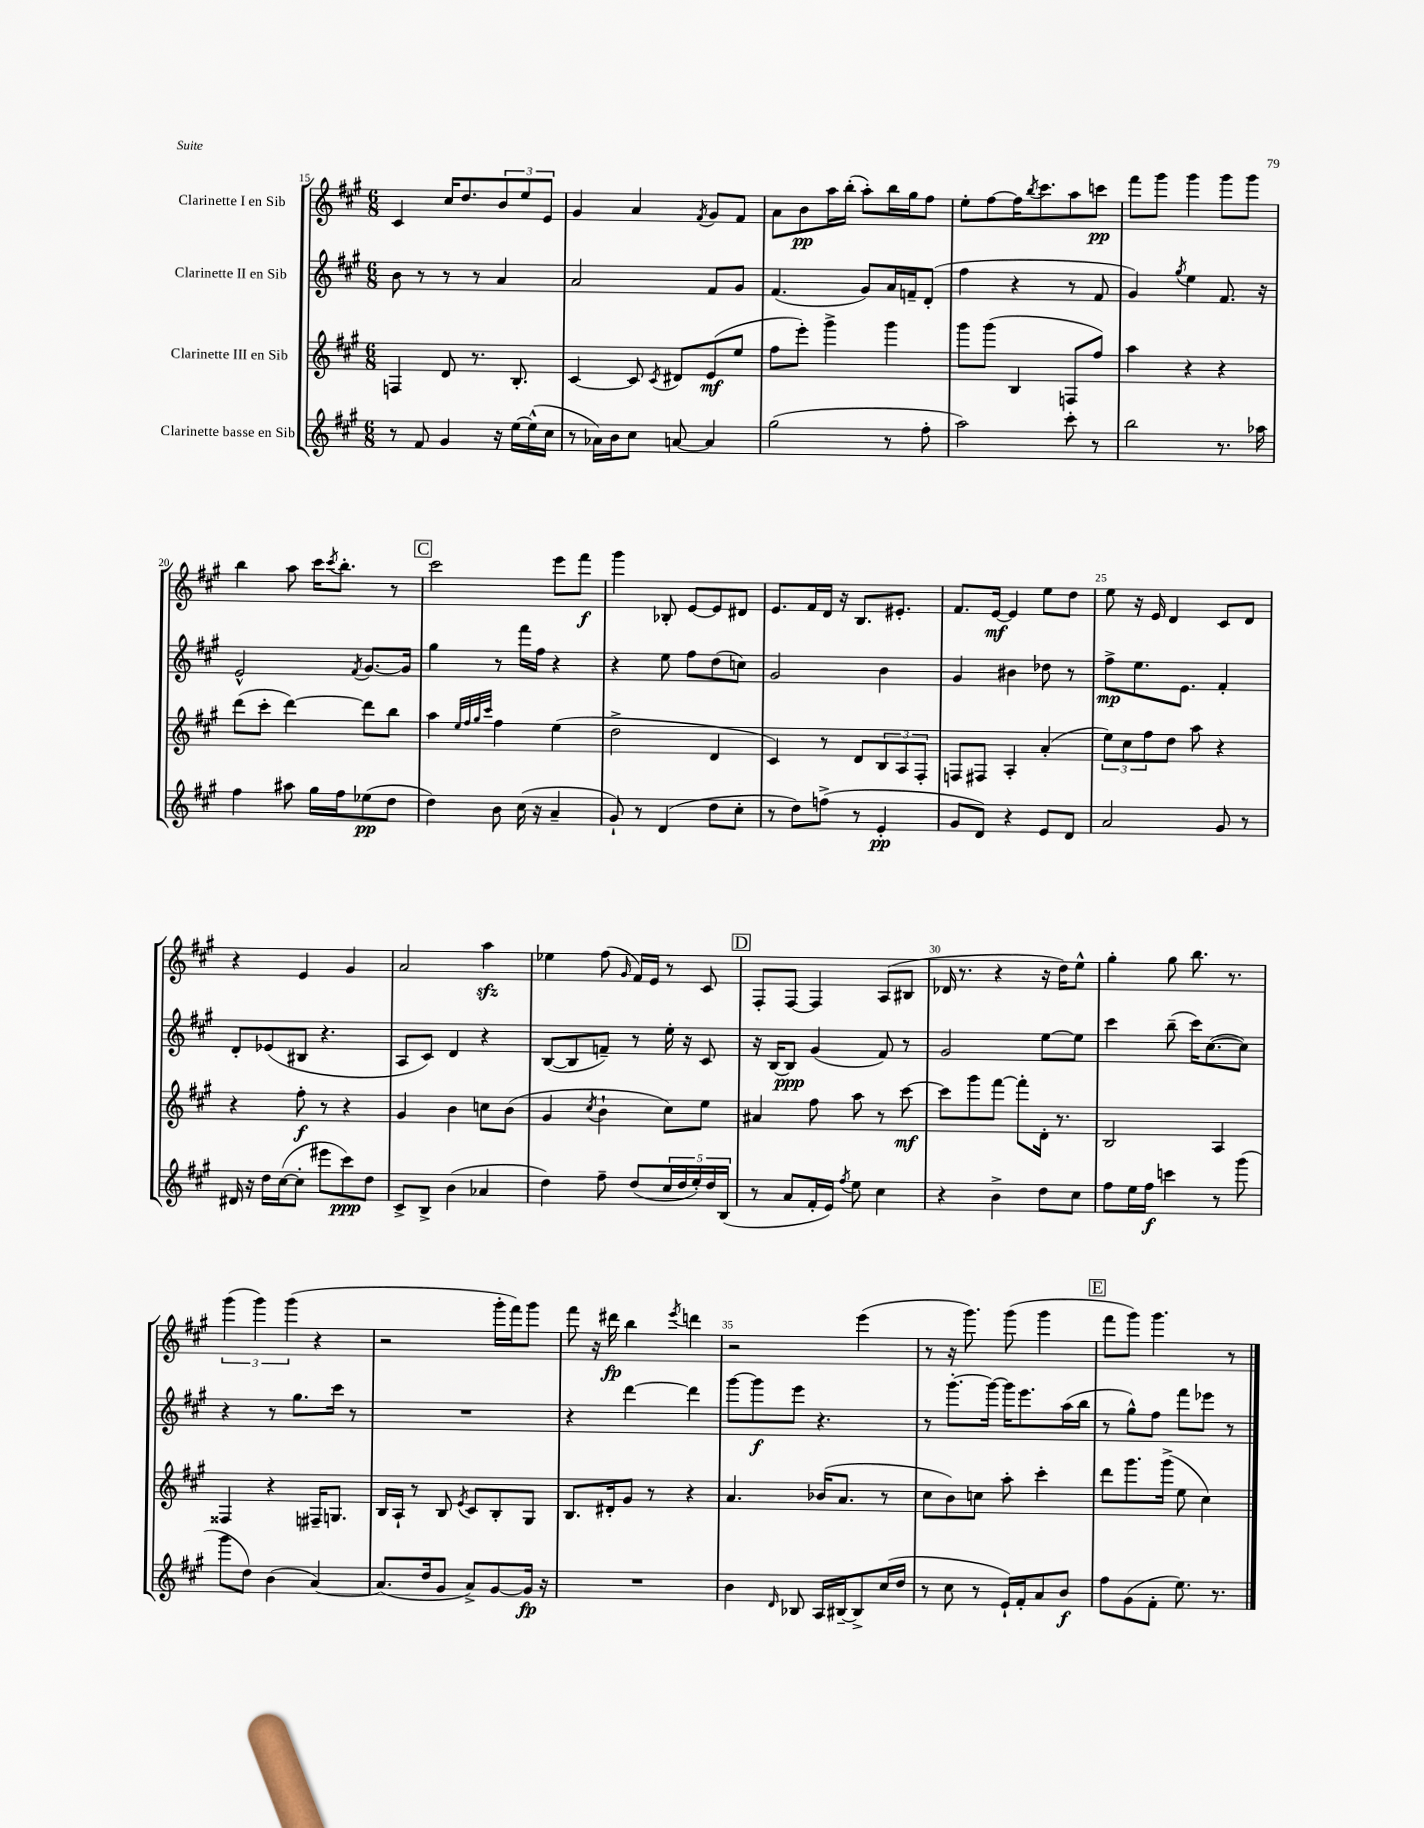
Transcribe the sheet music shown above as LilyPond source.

<<
\new StaffGroup <<
\new Staff = "s0" \with { instrumentName = "Clarinette I en Sib" } {
    \clef treble \key a \major \numericTimeSignature \time 6/8
    cis'4 cis''16 d''8. \tuplet 3/2 { b'8 e''8 e'8 } |
    gis'4 a'4 \acciaccatura { fis'8 } gis'8 fis'8 |
    a'8 b'8\pp a''16 b''16-.( a''8-.) b''16 gis''16 fis''8 |
    e''8-. fis''8~ fis''16 \acciaccatura { b''8 } cis'''8. a''8 c'''8\pp |
    fis'''8 gis'''8 gis'''4 gis'''8 gis'''8 |
    b''4 a''8 cis'''16 \acciaccatura { cis'''8 } b''8.-. r8 |
    \mark \markup { \box "C" } cis'''2 e'''8 fis'''8\f |
    gis'''4 bes8-. e'8~ e'8 dis'8 |
    e'8. fis'16 d'16 r16 b8. eis'8.-. |
    fis'8. e'16~\mf e'4 e''8 d''8 |
    e''8 r16 e'16 d'4 cis'8 d'8 |
    r4 e'4 gis'4 |
    a'2 a''4\sfz |
    ees''4 fis''8( \grace { gis'16 } fis'16) e'16 r8 cis'8 |
    \mark \markup { \box "D" } fis8-. fis8~ fis4 a8( bis8 |
    des'16 r8. r4 r16 d''16) e''8-^ |
    gis''4-. gis''8 b''8. r8. |
    \tuplet 3/2 { gis'''4( gis'''4) gis'''4( } r4 |
    r2 gis'''16-. fis'''16) gis'''8 |
    fis'''8 r16 dis'''16\fp b''4 \acciaccatura { e'''8 } d'''4 |
    r2 e'''4( |
    r8 r16 gis'''8.) gis'''8( gis'''4 |
    \mark \markup { \box "E" } fis'''8 gis'''8) gis'''4. r8 \bar "|." |
}
\new Staff = "s1" \with { instrumentName = "Clarinette II en Sib" } {
    \clef treble \key a \major \numericTimeSignature \time 6/8
    b'8 r8 r8 r8 a'4 |
    a'2 fis'8 gis'8 |
    fis'4.( gis'8) a'16 f'16-- d'8-.( |
    fis''4 r4 r8 fis'8 |
    gis'4) \acciaccatura { gis''8 } e''4 fis'8. r16 |
    e'2-^ \acciaccatura { fis'8 } gis'8.~ gis'16 |
    \mark \markup { \box "C" } gis''4 r8 fis'''16 fis''16 r4 |
    r4 e''8 fis''8 d''8( c''8) |
    gis'2 b'4 |
    gis'4 bis'4 des''8 r8 |
    fis''8->\mp e''8. e'8. fis'4-. |
    d'8-. ees'8( bis8 r4. |
    a8 cis'8) d'4 r4 |
    b8~( b8 f'8--) r8 e''16-. r16 cis'8 |
    \mark \markup { \box "D" } r16 b16~ b8\ppp gis'4( fis'8) r8 |
    gis'2 e''8~ e''8 |
    cis'''4 b''8--( cis'''16) cis''8.~( cis''8) |
    r4 r8 gis''8. cis'''16 r8 |
    R2. |
    r4 d'''4~ d'''4 |
    gis'''8~ gis'''8\f e'''8 r4. |
    r8 gis'''8.~-. gis'''16~ gis'''16 e'''8. a''16( b''16 |
    \mark \markup { \box "E" } r8 gis''8-^) fis''8 fis'''8 ees'''8 r8 \bar "|." |
}
\new Staff = "s2" \with { instrumentName = "Clarinette III en Sib" } {
    \clef treble \key a \major \numericTimeSignature \time 6/8
    f4 d'8 r8. b8.-. |
    cis'4~ cis'8 \acciaccatura { cis'8 } dis'8 e'8\mf( e''8 |
    fis''8 e'''8-.) gis'''4-> gis'''4 |
    gis'''8 gis'''8( b4 f8 fis''8) |
    a''4 r4 r4 |
    d'''8( cis'''8-. d'''4~) d'''8 b''8 |
    \mark \markup { \box "C" } a''4 \grace { e''32 fis''32 gis''32 cis'''32 } fis''4 e''4( |
    d''2-> d'4 |
    cis'4) r8 d'8 \tuplet 3/2 { b8 a8 fis8-. } |
    f8 fis8 a4-. a'4-.( |
    \tuplet 3/2 { e''8) cis''8 fis''8 } d''8 a''8 r4 |
    r4 fis''8-.\f r8 r4 |
    gis'4 b'4 c''8 b'8( |
    gis'4 \acciaccatura { cis''8 } b'4-! cis''8) e''8 |
    \mark \markup { \box "D" } ais'4 fis''8 a''8 r8 cis'''8~\mf |
    cis'''8 gis'''8 fis'''8~ fis'''8-. d'16-. r8. |
    b2 a4 |
    fisis4 r4 fis16-- g8. |
    b16 a16-! r8 b8 \acciaccatura { e'8 } cis'8 b8-. gis8 |
    b8. dis'16-. gis'8 r8 r4 |
    a'4. bes'16( a'8. r8 |
    cis''8 b'8) c''8 a''8-. cis'''4-. |
    \mark \markup { \box "E" } d'''8 gis'''8. gis'''16->( e''8 cis''4) \bar "|." |
}
\new Staff = "s3" \with { instrumentName = "Clarinette basse en Sib" } {
    \clef treble \key a \major \numericTimeSignature \time 6/8
    r8 fis'8 gis'4 r16 e''16~ e''16-^( cis''16 |
    r8 aes'16) b'16 cis''8 a'8~ a'4 |
    gis''2( r8 fis''8-. |
    a''2) cis'''8-. r8 |
    b''2 r8. aes''16 |
    fis''4 ais''8 gis''16 fis''16 ees''8\pp( d''8 |
    \mark \markup { \box "C" } d''4) b'8 cis''16( r16 a'4-- |
    gis'8-!) r8 d'4( d''8 cis''8-. |
    r8 d''8) f''8->( r8 e'4-.\pp |
    gis'8 d'8) r4 e'8 d'8 |
    a'2 gis'8 r8 |
    dis'16 r16 d''16 cis''16~( cis''8-. eis'''8 cis'''8\ppp) d''8 |
    cis'8-> b8-> b'4( aes'4 |
    d''4) fis''8-- d''8( \tuplet 5/4 { cis''16 d''16 e''16-.) d''16 b16( } |
    \mark \markup { \box "D" } r8 a'8 fis'16-. e'16) \acciaccatura { fis''8 } e''8 cis''4 |
    r4 b'4-> d''8 cis''8 |
    fis''8 e''16 fis''16\f c'''4 r8 gis'''8( |
    gis'''8 d''8) b'4( a'4~) |
    a'8.( d''16 gis'8 a'8->) gis'8~ gis'16\fp r16 |
    R2. |
    b'4 \grace { d'16 } bes8 a16 bis16~-- bis8-> cis''16( d''16 |
    r8 cis''8 r8 e'16-!) fis'16-. a'8 b'8\f |
    \mark \markup { \box "E" } fis''8 gis'8( fis'8-. e''8.) r8. \bar "|." |
}
>>
>>
\layout { \context { \Score currentBarNumber = #15 \override BarNumber.break-visibility = ##(#f #t #t) barNumberVisibility = #(every-nth-bar-number-visible 5) } }
